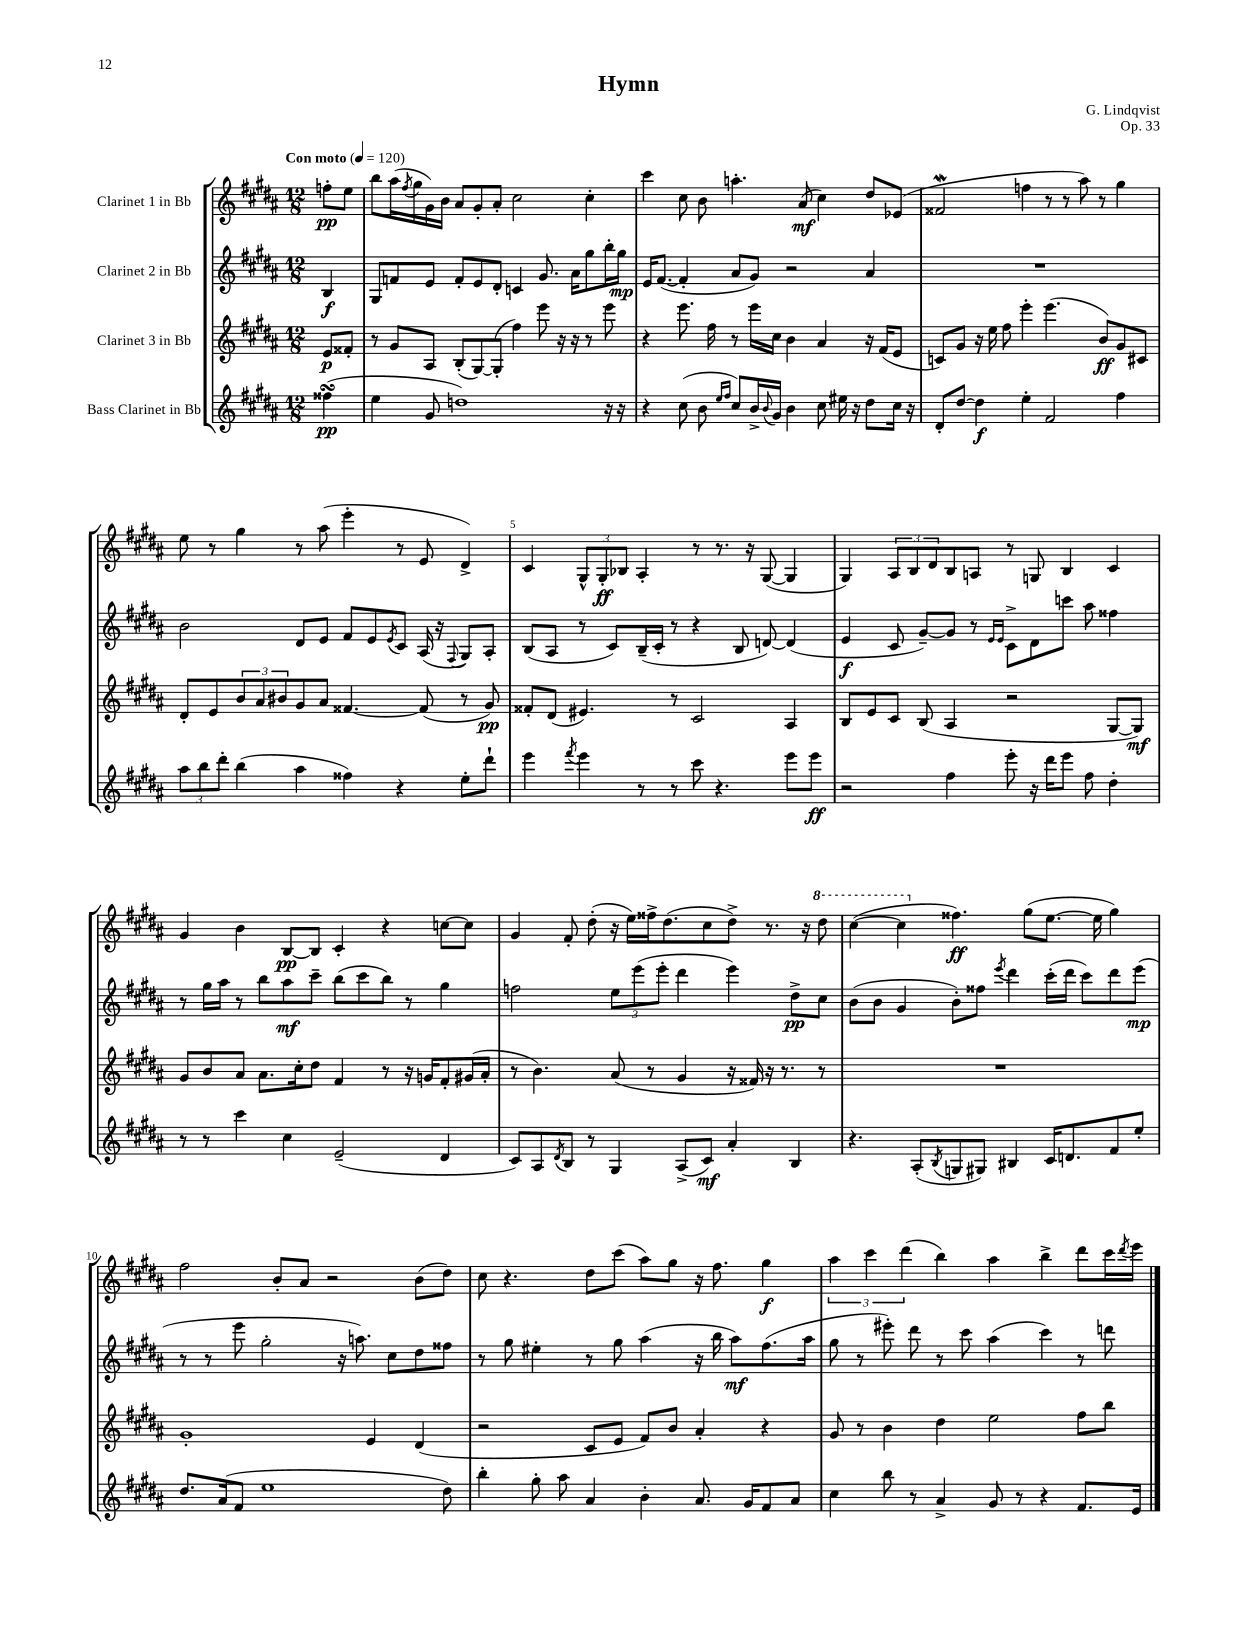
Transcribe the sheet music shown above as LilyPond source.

\header { title = "Hymn" composer = "G. Lindqvist" opus = "Op. 33" }
<<
\new StaffGroup <<
\new Staff = "s0" \with { instrumentName = "Clarinet 1 in Bb" } {
    \clef treble \key b \major \numericTimeSignature \time 12/8 \partial 4 \tempo "Con moto" 4 = 120
    f''8-.\pp e''8 |
    b''8 ais''16( \acciaccatura { fis''8 } gis''16 gis'16) b'16 ais'8 gis'8-. ais'8-. cis''2 cis''4-. |
    cis'''4 cis''8 b'8 a''4.-. ais'8\mf( cis''4) dis''8 ees'8( |
    fisis'2\mordent f''4 r8 r8 ais''8) r8 gis''4 |
    e''8 r8 gis''4 r8 ais''8( e'''4-. r8 e'8 dis'4->) |
    cis'4 \tuplet 3/2 { gis8-^ gis8-.\ff bes8 } ais4-. r8 r8. r16 gis8~( gis4 |
    gis4) \tuplet 3/2 { ais8 b8 dis'8 } b8 a8 r8 g8 b4 cis'4 |
    gis'4 b'4 b8~\pp b8 cis'4-. r4 c''8~ c''8 |
    gis'4 fis'8-. dis''8-.( r16 e''16) fisis''16-> dis''8.( cis''8 dis''8->) r8. r16 \ottava #1 dis'''8 |
    cis'''4~( cis'''4 \ottava #0 fisis''4.\ff) gis''8( e''8.~ e''16 gis''4) |
    fis''2 b'8-. ais'8 r2 b'8( dis''8) |
    cis''8 r4. dis''8 cis'''8( ais''8) gis''8 r16 fis''8. gis''4\f |
    \tuplet 3/2 { ais''4 cis'''4 dis'''4( } b''4) ais''4 b''4-> dis'''8 cis'''16 \acciaccatura { dis'''8 } e'''16 \bar "|." |
}
\new Staff = "s1" \with { instrumentName = "Clarinet 2 in Bb" } {
    \clef treble \key b \major \numericTimeSignature \time 12/8 \partial 4
    b4\f |
    gis8 f'8 e'8 f'8-. e'8 dis'8-. c'4 gis'8. ais'16 gis''8 b''16-. gis''16\mp |
    e'16 fis'8.~( fis'4-. ais'8 gis'8) r2 ais'4 |
    R1. |
    b'2 dis'8 e'8 fis'8 e'8 \acciaccatura { e'8 } cis'8 ais16( r16 \appoggiatura { fis8 } gis8) ais8-. |
    b8( ais8 r8 cis'8) b16--( cis'16-. r8 r4 b8 d'8~) d'4( |
    e'4\f cis'8 gis'8~--) gis'8 r8 \grace { e'16 e'16 } cis'8-> dis'8 c'''8 ais''8 fisis''4 |
    r8 gis''16 ais''16 r8 b''8 ais''8\mf cis'''8-- b''8( cis'''8 b''8) r8 gis''4 |
    f''2 \tuplet 3/2 { e''8 e'''8( e'''8-. } dis'''4 e'''4) dis''8->\pp cis''8 |
    b'8( b'8 gis'4 b'8-.) fisis''8 \acciaccatura { e'''8 } dis'''4 cis'''16-.( dis'''16 cis'''8) dis'''8 e'''8\mp( |
    r8 r8 e'''8 gis''2-. r16 a''8.) cis''8 dis''8 fisis''8 |
    r8 gis''8 eis''4-. r8 gis''8 ais''4( r16 b''16 ais''8\mf) fis''8.( ais''16 |
    gis''8 r8 eis'''8-.) dis'''8 r8 cis'''8 ais''4( cis'''4) r8 d'''8 \bar "|." |
}
\new Staff = "s2" \with { instrumentName = "Clarinet 3 in Bb" } {
    \clef treble \key b \major \numericTimeSignature \time 12/8 \partial 4
    e'8\p fisis'8-. |
    r8 gis'8 ais8 b8-.( gis8~) gis8-.( fis''4) e'''8 r16 r16 r8 e'''8 |
    r4 e'''8. fis''16 r8 e'''16 cis''16 b'4 ais'4 r16 fis'16( e'8 |
    c'8) gis'8 r16 e''16 fis''8 e'''4-. e'''4.( b'8\ff) gis'8 cis'8 |
    dis'8-. e'8 \tuplet 3/2 { b'8 ais'8 bis'8 } gis'8 ais'8 fisis'4.~ fisis'8( r8 gis'8\pp) |
    fisis'8-. dis'8( eis'4.) r8 cis'2 ais4 |
    b8 e'8 cis'8 b8( ais4 r2 gis8~ gis8\mf) |
    gis'8 b'8 ais'8 ais'8. cis''16-. dis''8 fis'4 r8 r16 g'16 fis'8-. gis'16( ais'16-. |
    r8 b'4.) ais'8( r8 gis'4 r16 fisis'16) r16 r8. r8 |
    R1. |
    gis'1-. e'4 dis'4( |
    r2 cis'8 e'8 fis'8) b'8 ais'4-. r4 |
    gis'8 r8 b'4 dis''4 e''2 fis''8 b''8 \bar "|." |
}
\new Staff = "s3" \with { instrumentName = "Bass Clarinet in Bb" } {
    \clef treble \key b \major \numericTimeSignature \time 12/8 \partial 4
    fisis''4\turn\pp( |
    e''4 gis'8 d''1) r16 r16 |
    r4 cis''8( b'8 \grace { e''16 fis''16 } cis''8) b'16-> \appoggiatura { b'8 } gis'16 b'4 cis''8 eis''16 r16 dis''8 cis''16 r16 |
    dis'8-. dis''8~ dis''4\f e''4-. fis'2 fis''4 |
    \tuplet 3/2 { ais''8 b''8 dis'''8-. } b''4( ais''4 fisis''4) r4 e''8-. dis'''8-! |
    e'''4 \acciaccatura { fis'''8 } e'''4 r8 r8 cis'''8 r4. e'''8 e'''8\ff |
    r2 fis''4 e'''8-. r16 dis'''16 e'''8 fis''8 dis''4-. |
    r8 r8 cis'''4 cis''4 e'2--( dis'4 |
    cis'8) ais8 \acciaccatura { dis'8 } b8 r8 gis4 ais8->( cis'8\mf) ais'4-. b4 |
    r4. ais8-.( \acciaccatura { b8 } g8 gis8) bis4 cis'16 d'8. fis'8 e''8-. |
    dis''8. ais'16( fis'8 e''1 dis''8) |
    b''4-. gis''8-. ais''8 ais'4 b'4-. ais'8. gis'16 fis'8 ais'8 |
    cis''4 b''8 r8 ais'4-> gis'8 r8 r4 fis'8. e'16 \bar "|." |
}
>>
>>
\layout { \context { \Score \override BarNumber.break-visibility = ##(#f #t #t) barNumberVisibility = #(every-nth-bar-number-visible 5) } }
